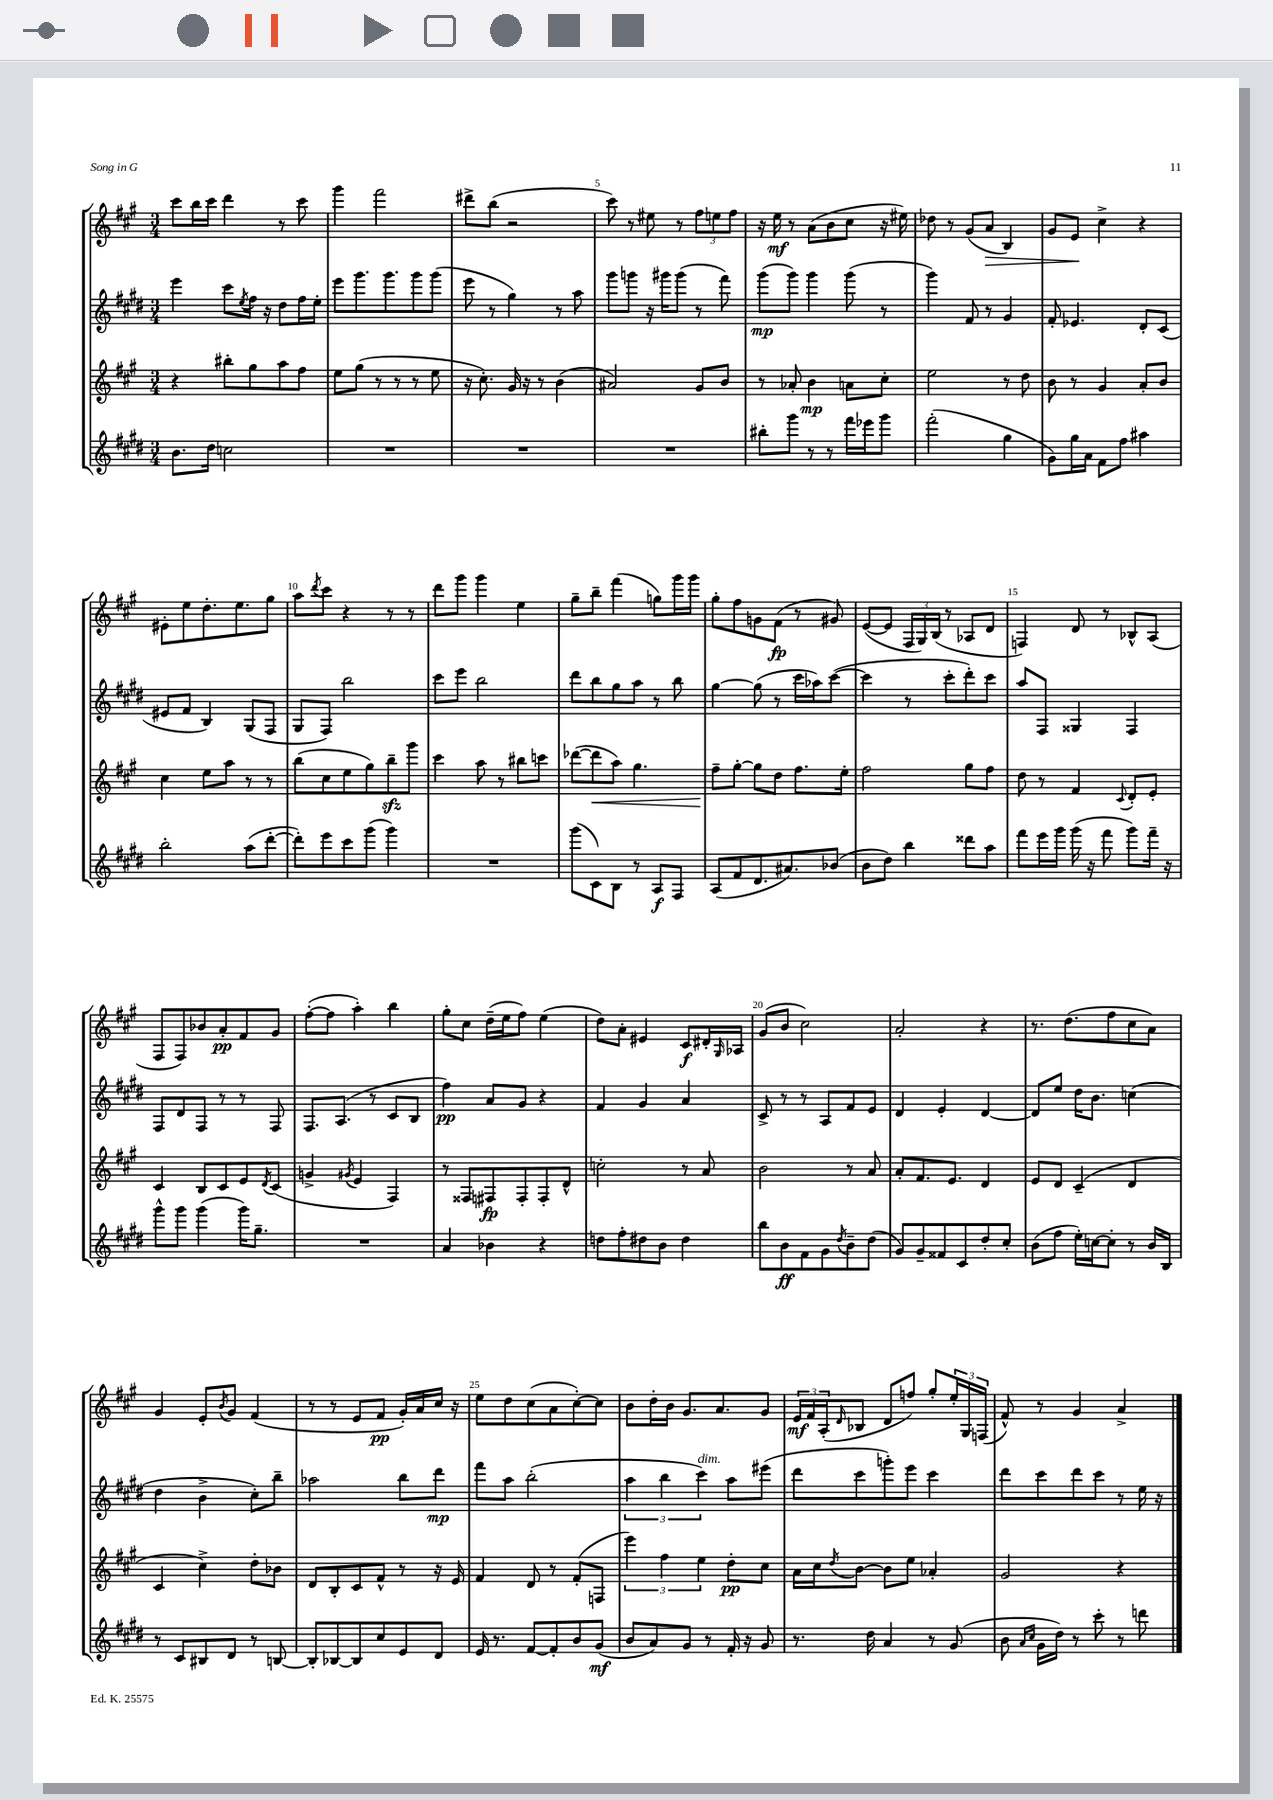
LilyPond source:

<<
\new StaffGroup <<
\new Staff = "s0" {
    \clef treble \key a \major \numericTimeSignature \time 3/4
    cis'''8 b''16 cis'''16 d'''4 r8 cis'''8 |
    gis'''4 fis'''2 |
    dis'''8-> b''8( r2 |
    cis'''8) r8 eis''8 r8 \tuplet 3/2 { fis''8 e''8 fis''8 } |
    r16 e''16\mf r8 a'8( b'8 cis''8 r16 eis''16) |
    des''8 r8 gis'8( a'8\> b4) |
    gis'8 e'8\! cis''4-> r4 |
    eis'8-. e''8 d''8.-. e''8. gis''8 |
    a''8 \acciaccatura { d'''8 } cis'''8 r4 r8 r8 |
    d'''8 gis'''8 gis'''4 e''4 |
    gis''8-- b''8-- fis'''4( g''8) gis'''16 gis'''16 |
    gis''8-. fis''8 g'8 fis'8\fp( r8 gis'8) |
    e'8~( e'8 \tuplet 3/2 { fis16 gis16) b16( } r8 aes8 d'8 |
    f4) d'8 r8 bes8-^ a8( |
    fis8 fis8) bes'8 a'8-.\pp fis'8 gis'8 |
    fis''8~-.( fis''8 a''4-.) b''4 |
    gis''8-. cis''8 d''16--( e''16 fis''8) e''4( |
    d''8) a'8-. eis'4 cis'8\f dis'16-. \grace { gis16 } aes16 |
    gis'8( b'8 cis''2) |
    a'2-. r4 |
    r8. d''8.( fis''8 cis''8 a'8) |
    gis'4 e'8-. \acciaccatura { b'8 } gis'8 fis'4( |
    r8 r8 e'8 fis'8\pp gis'16-.) a'16 cis''16 r16 |
    e''8 d''8 cis''8( a'8 cis''8~-.) cis''8 |
    b'8 d''16-. b'16 gis'8. a'8. gis'8 |
    \tuplet 3/2 { e'16\mf fis'16 a16-.( } \grace { d'16 } bes8 d'8 f''8) gis''8-. \tuplet 3/2 { e''16-. gis16 f16( } |
    fis'8-^) r8 gis'4 a'4-> \bar "|." |
}
\new Staff = "s1" {
    \clef treble \key e \major \numericTimeSignature \time 3/4
    e'''4 cis'''8 \acciaccatura { e''8 } fis''16 r16 dis''8 fis''16 e''16-. |
    e'''8 gis'''8. gis'''8. gis'''8 gis'''8( |
    e'''8 r8 gis''4) r8 a''8 |
    gis'''8 g'''8 r16 gis'''16 gis'''8( r8 fis'''8) |
    gis'''8\mp( gis'''8) gis'''4 gis'''8( r8 |
    gis'''4) fis'8 r8 gis'4 |
    fis'8-. ees'4. dis'8-. cis'8( |
    eis'8 fis'8 b4) gis8( fis8 |
    gis8 fis8) b''2 |
    cis'''8 e'''8 b''2 |
    dis'''8 b''8 gis''8 a''8 r8 b''8 |
    gis''4~ gis''8( r8 cis'''16 aes''16) cis'''8~( |
    cis'''4 r8 cis'''8-. dis'''8-.) cis'''8 |
    a''8 fis8 gisis4 fis4 |
    fis8 dis'8 fis8 r8 r8 fis8 |
    fis8. a8.( r8 cis'8 b8 |
    fis''4\pp) a'8 gis'8 r4 |
    fis'4 gis'4 a'4 |
    cis'8-> r8 r8 a8 fis'8 e'8 |
    dis'4 e'4-. dis'4~ |
    dis'8 e''8 dis''16 b'8. c''4( |
    dis''4 b'4-> cis''8-.) b''8-- |
    aes''2 b''8 dis'''8\mp |
    fis'''8 a''8 b''2-.( |
    \tuplet 3/2 { a''4 b''4 cis'''4^\markup { \italic "dim." }) } a''8 eis'''8( |
    dis'''8 cis'''8 g'''8-.) e'''8 cis'''4 |
    dis'''8 cis'''8 dis'''8 cis'''8 r8 e''16 r16 \bar "|." |
}
\new Staff = "s2" {
    \clef treble \key a \major \numericTimeSignature \time 3/4
    r4 bis''8-. gis''8 a''8 fis''8 |
    e''8 gis''8( r8 r8 r8 e''8 |
    r16 cis''8.-.) gis'16 r16 r8 b'4( |
    ais'2) gis'8 b'8 |
    r8 aes'8-. b'4\mp a'8 cis''8-. |
    e''2 r8 d''8 |
    b'8 r8 gis'4 a'8-. b'8 |
    cis''4 e''8 a''8 r8 r8 |
    b''8( cis''8 e''8 gis''8) b''8--\sfz gis'''8 |
    cis'''4 a''8 r8 bis''8 c'''8 |
    des'''8~( des'''8\< a''8) gis''4. |
    fis''8--\! gis''8~-. gis''8 d''8 fis''8. e''16-. |
    fis''2 gis''8 fis''8 |
    d''8 r8 fis'4 \appoggiatura { cis'8 } d'8-. e'8-. |
    cis'4 b8 cis'8 e'8 \acciaccatura { d'8 } cis'8( |
    g'4-> \acciaccatura { gis'8 } e'4 fis4) |
    r8 fisis8 fis8\fp fis8-. fis8-. d'8-^ |
    c''2-. r8 a'8 |
    b'2 r8 a'8 |
    a'8-. fis'8. e'8. d'4 |
    e'8 d'8 cis'4--( d'4 |
    cis'4 cis''4->) d''8-. bes'8 |
    d'8 b8-. cis'8 fis'8-^ r8 r16 e'16 |
    fis'4 d'8 r8 fis'8-.( f8 |
    \tuplet 3/2 { e'''4) fis''4 e''4 } d''8-.\pp cis''8 |
    a'16 cis''16 \acciaccatura { d''8 } b'8~ b'8 e''8 aes'4-. |
    gis'2 r4 \bar "|." |
}
\new Staff = "s3" {
    \clef treble \key e \major \numericTimeSignature \time 3/4
    b'8. dis''16 c''2 |
    R2. |
    R2. |
    R2. |
    bis''8-. gis'''8 r8 r8 fis'''16 ees'''16 gis'''8 |
    fis'''2-.( gis''4 |
    gis'8) gis''16 a'16 fis'8 fis''8 ais''4 |
    b''2-. a''8( dis'''8~-. |
    dis'''8-.) e'''8 cis'''8 gis'''8( gis'''4) |
    R2. |
    gis'''8( cis'8) b8 r8 a8\f fis8 |
    a8( fis'8 dis'8. ais'8.) bes'8( |
    b'8 dis''8) b''4 disis'''8 a''8 |
    fis'''8 e'''16 gis'''16 gis'''16( r16 fis'''8 gis'''8) fis'''16-- r16 |
    gis'''8-^ gis'''8 gis'''4( gis'''16) gis''8.-- |
    R2. |
    a'4 bes'4 r4 |
    d''8 fis''8-. dis''8 b'8 dis''4 |
    b''8 b'8\ff fis'8 gis'8 \acciaccatura { dis''8 } b'8-- dis''8( |
    gis'8) gis'8-- fisis'8 cis'8 dis''8-. cis''8-. |
    b'8( fis''8 e''16-.) c''16~ c''8-. r8 b'16 b16 |
    r8 cis'8 bis8 dis'8 r8 b8~ |
    b8-. bes8~ bes8 cis''8 e'8 dis'8 |
    e'16 r8. fis'8~ fis'8-. b'8 gis'8\mf( |
    b'8 a'8) gis'8 r8 fis'16-. r16 gis'8 |
    r8. dis''16 a'4 r8 gis'8( |
    b'8 \grace { a'16 cis''16 } gis'16 dis''16) r8 cis'''8-. r8 d'''8 \bar "|." |
}
>>
>>
\layout { \context { \Score currentBarNumber = #2 \override BarNumber.break-visibility = ##(#f #t #t) barNumberVisibility = #(every-nth-bar-number-visible 5) } }
